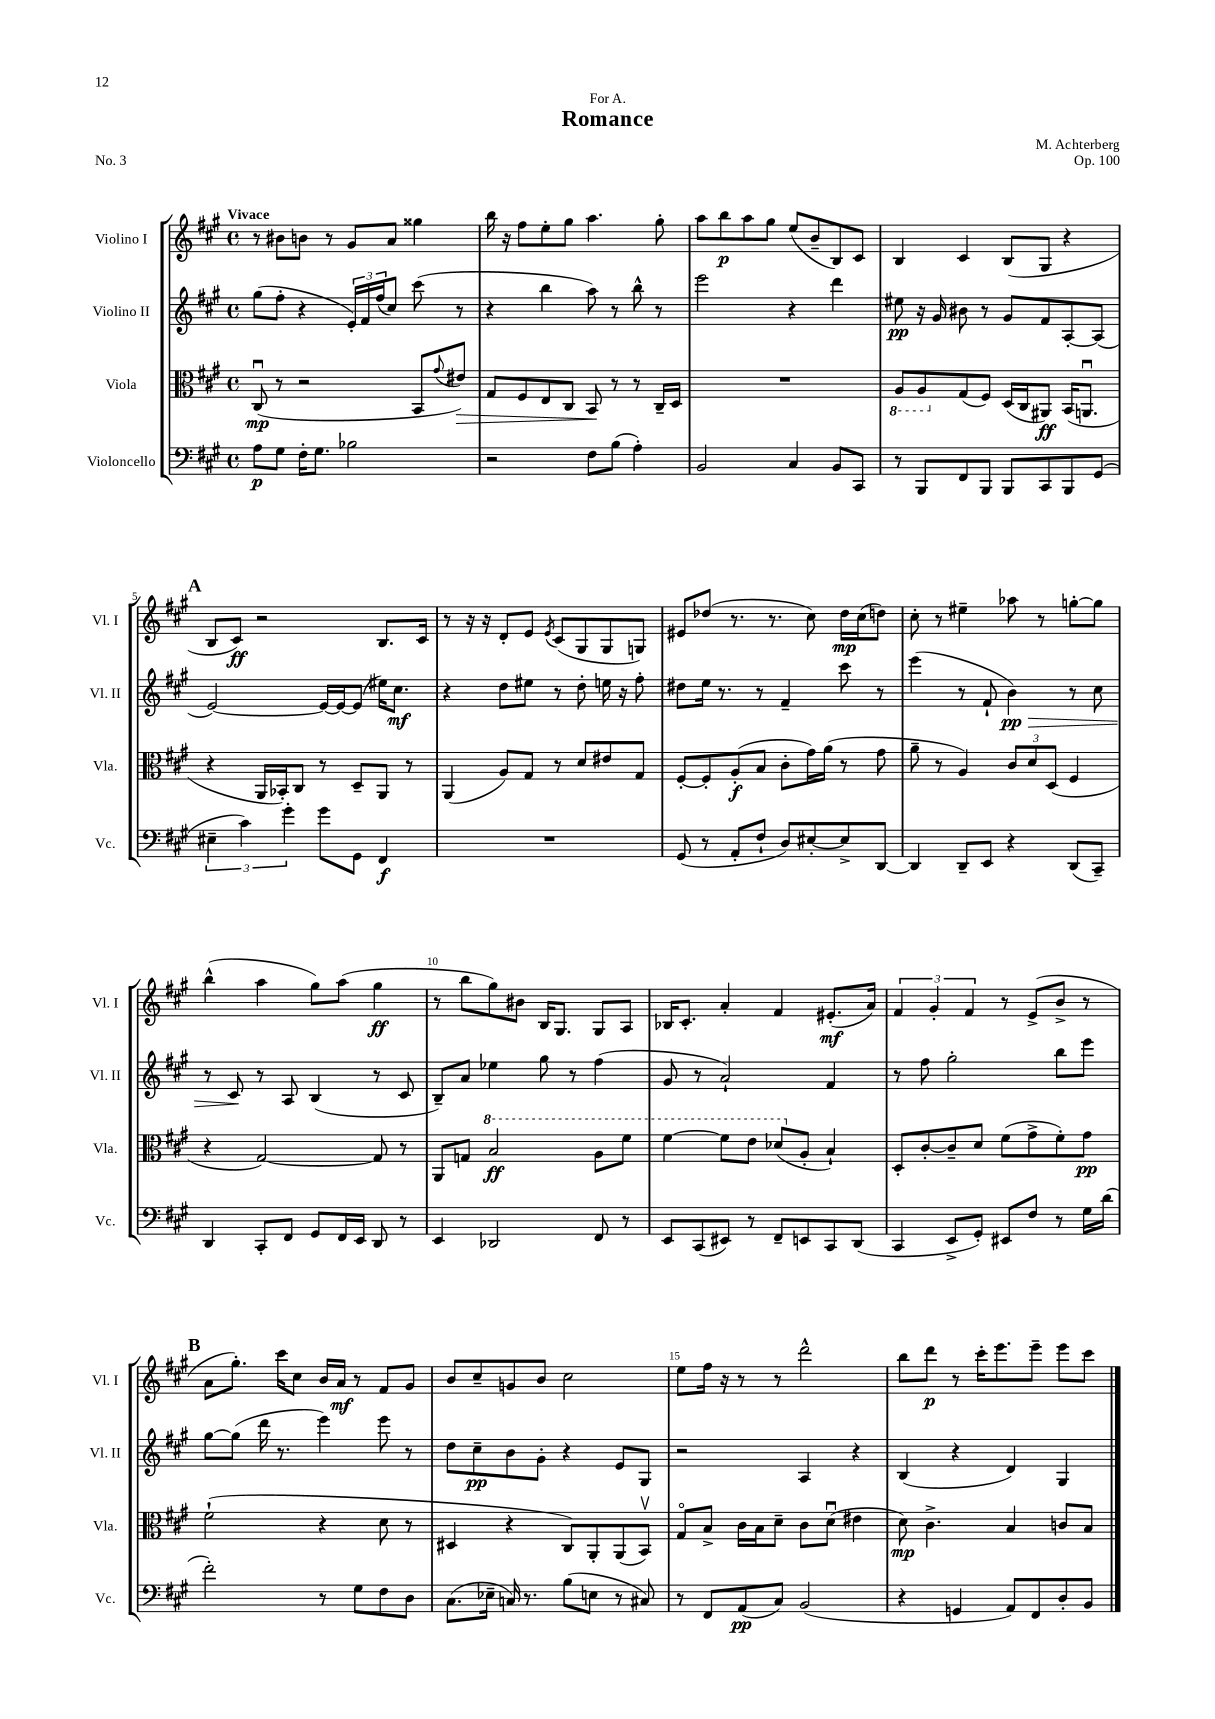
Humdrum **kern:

**kern	**kern	**kern	**kern
*staff4	*staff3	*staff2	*staff1
*clefF4	*clefC3	*clefG2	*clefG2
*k[f#c#g#]	*k[f#c#g#]	*k[f#c#g#]	*k[f#c#g#]
*M4/4	*M4/4	*M4/4	*M4/4
*met(c)	*met(c)	*met(c)	*met(c)
8A	(8C#u	(8gg#	8r
8G#	8r	8ff#'	8b#
16F#'	2r	4r	8b
8.G#	.	.	.
.	.	.	8r
2B-	.	24e')	8g#
.	.	24f#	.
.	.	(24ff#	.
.	.	8cc#)	8a
.	8BB	(8ccc#	4gg##
.	8qqg#	.	.
.	8e#)	8r	.
=	=	=	=
2r	8G#	4r	16bb
.	.	.	16r
.	8F#	.	8ff#
.	8E	4bb	8ee'
.	8C#	.	8gg#
8F#	8BB	8aa)	4.aa
(8B	8r	8r	.
4A')	8r	8bb^^	.
.	16C#~	8r	8gg#'
.	16D	.	.
=	=	=	=
2BB	1r	2eee	8aa
.	.	.	8bb
.	.	.	8aa
.	.	.	8gg#
4C#	.	4r	(8ee
.	.	.	8b~
8BB	.	4ddd	8B)
8CC#	.	.	8c#
=	=	=	=
8r	8AA	8ee#	4B
8BBB	8AA	16r	.
.	.	16g#	.
8FF#	(8G#	8b#	4c#
8BBB	8F#)	8r	.
8BBB	(16D	8g#	(8B
.	16C#	.	.
8CC#	8AA#)	8f#	8G#
8BBB	(16BB	[8A'	4r
.	8.AAu	.	.
(8GG#	.	(8A]	.
=	=	=	=
6E#~	4r	[2e)	8B
.	.	.	8c#)
6c#)	.	.	.
.	16AA	.	2r
.	16BB-')	.	.
6g#'	.	.	.
.	8C#	.	.
8g#	8r	16e_	.
.	.	16e_	.
8GG#	8D~	(8e]	.
4FF#	8AA	16ee#)	8.B
.	.	8.cc#	.
.	8r	.	.
.	.	.	16c#
=	=	=	=
1r	(4AA	4r	8r
.	.	.	16r
.	.	.	16r
.	8A)	8dd	8d'
.	8G#	8ee#	8e
.	.	.	8qe
.	8r	8r	(8c#
.	8d	8dd'	8G#
.	8e#	16ee	8G#
.	.	16r	.
.	8G#	8ff#'	8G)
=	=	=	=
(8GG#	[8F#'	8dd#	8e#
8r	8F#']	16ee	(8dd-
.	.	8.r	.
8AA'	(8A'	.	8.r
8F#`	8B	8r	.
.	.	.	8.r
8D)	8c#'	4f#~	.
[8E#'	16g#)	.	8cc#)
.	(16a	.	.
8E#^]	8r	8ccc#	16dd-
.	.	.	(16cc#
[8DD	8g#	8r	8dd)
=	=	=	=
4DD]	8a~	(4eee	8cc#'
.	8r	.	8r
8DD~	4A)	8r	4ee#~
8EE	.	8f#`	.
4r	12c#	4b)	8aa-
.	12d	.	.
.	.	.	8r
.	(12D	.	.
(8DD	4F#	8r	[8gg'
8CC#~)	.	8cc#	8gg]
=	=	=	=
4DD	4r	8r	(4bb^^
.	.	8c#	.
8CC#'	[2G#)	8r	4aa
8FF#	.	8A	.
8GG#	.	(4B	8gg#)
16FF#	.	.	(8aa
16EE	.	.	.
8DD	8G#]	8r	4gg#
8r	8r	8c#	.
=	=	=	=
4EE	8AA	8B~)	8r
.	8G	8a	8bb
2DD-	2b	4ee-	8gg#)
.	.	.	8b#
.	.	8gg#	16B
.	.	.	8.G#
.	.	8r	.
8FF#	8a	(4ff#	8G#
8r	8ff#	.	8A
=	=	=	=
8EE	[4ff#	8g#	16B-
.	.	.	8.c#'
(8CC#	.	8r	.
8EE#)	8ff#]	2a`)	4a'
8r	8ee	.	.
8FF#~	(8dd-	.	4f#
8EE	8A'	.	.
8CC#	4B`)	4f#	(8.e#'
(8DD	.	.	.
.	.	.	16a)
=	=	=	=
4CC#	8D'	8r	6f#
.	[8c#'	8ff#	.
.	.	.	6g#'
8EE^	8c#~]	2gg#'	.
.	.	.	6f#
8GG#')	8d	.	.
8EE#	(8f#	.	8r
8F#	8g#^	.	(8e^
8r	8f#')	8bb	8b^
16G#	8g#	8eee	8r
(16d	.	.	.
=	=	=	=
2f#')	(2f#`	[8gg#	8a
.	.	(8gg#]	8.gg#')
.	.	16ddd	.
.	.	8.r	16ccc#
.	.	.	8cc#
8r	4r	4eee)	16b
.	.	.	16a
8G#	.	.	8r
8F#	8d	8eee	8f#
8D	8r	8r	8g#
=	=	=	=
(8.C#	4D#	8dd	8b
.	.	8cc#~	8cc#~
16E-~	.	.	.
16C)	4r	8b	8g
8.r	.	.	.
.	.	8g#'	8b
(8B	8C#)	4r	2cc#
8E	8AA'	.	.
8r	(8AA	8e	.
8C#)	8BBv)	8G#	.
=	=	=	=
8r	8G#o	2r	8ee
8FF#	8B^	.	16ff#
.	.	.	16r
(8AA	16c#	.	8r
.	16B	.	.
8C#)	8d~	.	8r
(2BB	8c#	4A	2ddd^^
.	(8du	.	.
.	4e#	4r	.
=	=	=	=
4r	8d)	(4B	8bb
.	4.c#^	.	8ddd
4GG	.	4r	8r
.	.	.	16ccc#'
.	.	.	8.eee
8AA)	4B	4d)	.
8FF#	.	.	8eee~
8D'	8c	4G#	8eee
8BB	8B	.	8ccc#
==	==	==	==
*-	*-	*-	*-
